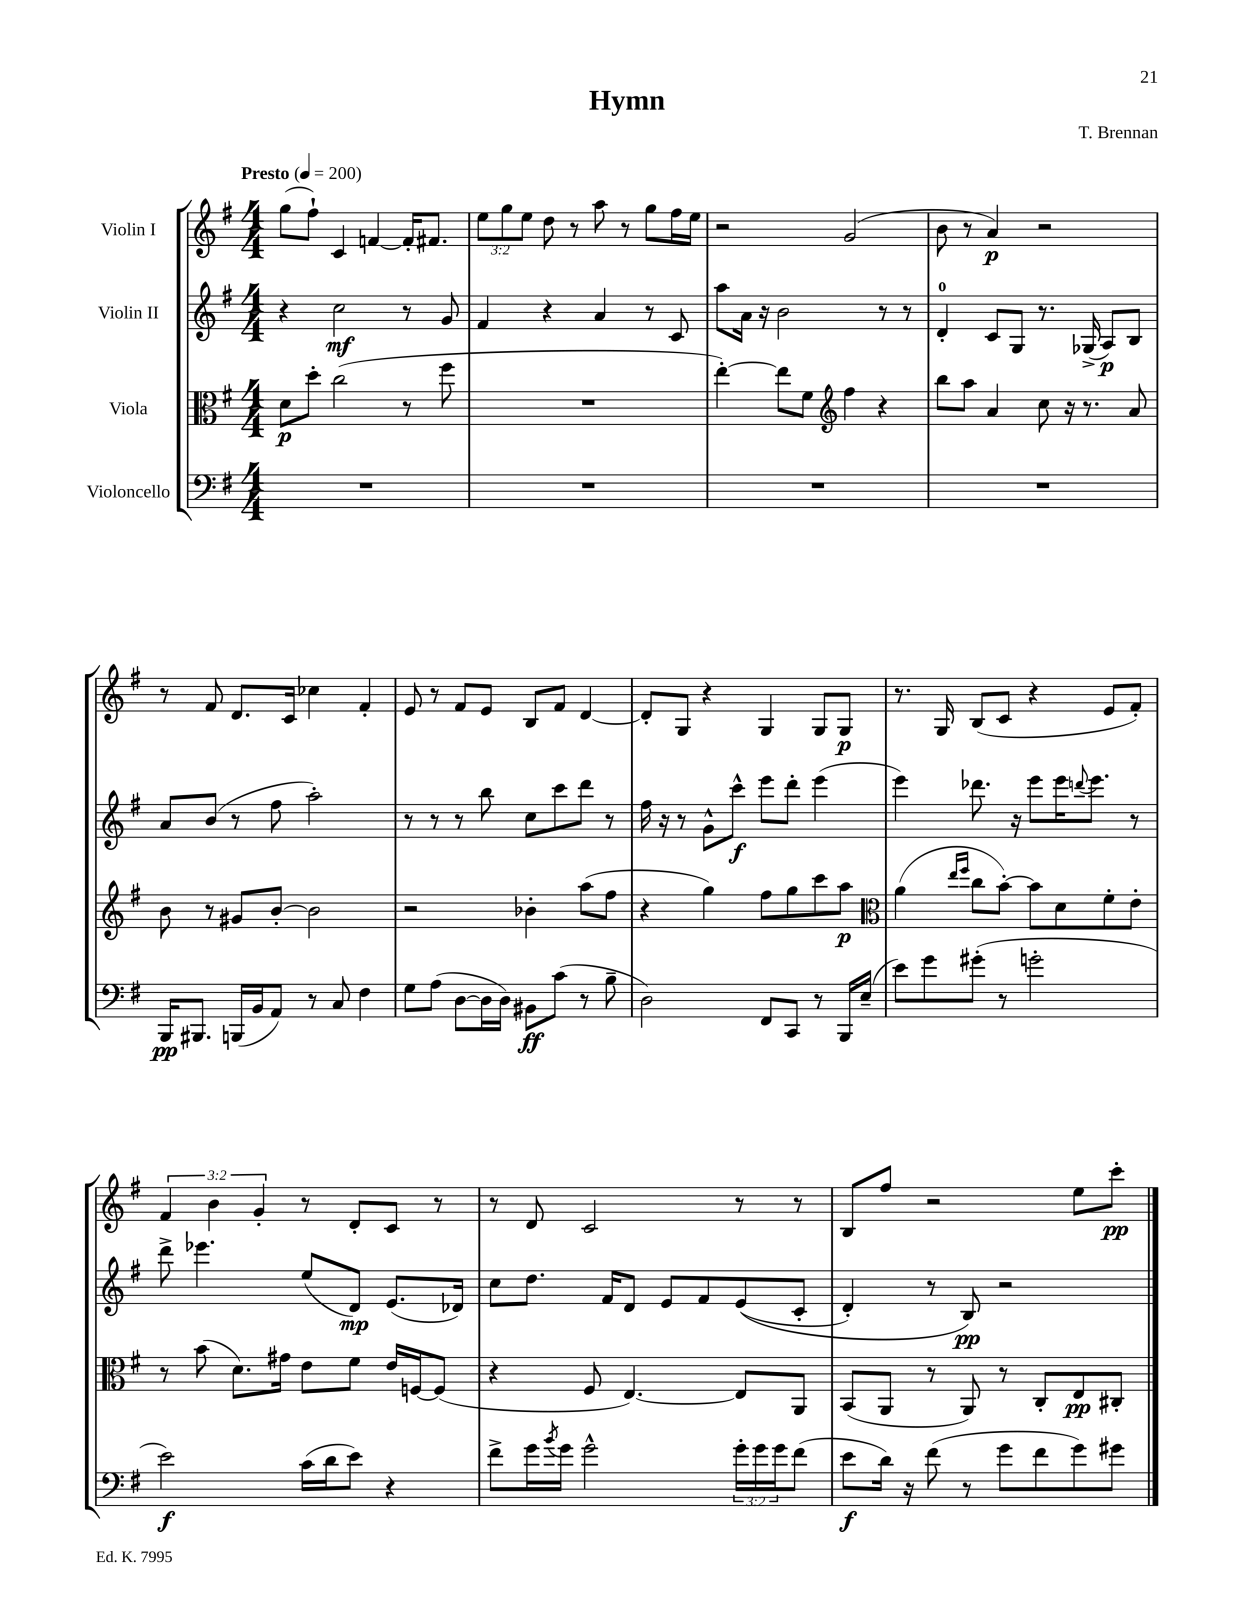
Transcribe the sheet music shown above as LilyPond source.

\header { title = "Hymn" composer = "T. Brennan" }
<<
\new StaffGroup <<
\new Staff = "s0" \with { instrumentName = "Violin I" } {
    \clef treble \key g \major \numericTimeSignature \time 4/4 \override Staff.TupletNumber.text = #tuplet-number::calc-fraction-text \tempo "Presto" 4 = 200
    g''8( fis''8-!) c'4 f'4~ f'16-. fis'8. |
    \tuplet 3/2 { e''8 g''8 e''8 } d''8 r8 a''8 r8 g''8 fis''16 e''16 |
    r2 g'2( |
    b'8 r8 a'4\p) r2 |
    r8 fis'8 d'8. c'16 ces''4 fis'4-. |
    e'8 r8 fis'8 e'8 b8 fis'8 d'4~ |
    d'8-. g8 r4 g4 g8 g8\p |
    r8. g16 b8( c'8 r4 e'8 fis'8-.) |
    \tuplet 3/2 { fis'4 b'4 g'4-. } r8 d'8-. c'8 r8 |
    r8 d'8 c'2 r8 r8 |
    b8 fis''8 r2 e''8 c'''8-.\pp \bar "|." |
}
\new Staff = "s1" \with { instrumentName = "Violin II" } {
    \clef treble \key g \major \numericTimeSignature \time 4/4
    r4 c''2\mf r8 g'8 |
    fis'4 r4 a'4 r8 c'8 |
    a''8 a'16 r16 b'2 r8 r8 |
    d'4-0-. c'8 g8 r8. ges16->( a8\p) b8 |
    a'8 b'8( r8 fis''8 a''2-.) |
    r8 r8 r8 b''8 c''8 c'''8 d'''8 r8 |
    fis''16 r16 r8 g'8-^ c'''8-^\f e'''8 d'''8-. e'''4( |
    e'''4) des'''8. r16 e'''8 e'''16 \appoggiatura { d'''8 } e'''8. r8 |
    d'''8-> ees'''4. e''8( d'8\mp) e'8.( des'16) |
    c''8 d''8. fis'16 d'8 e'8 fis'8 e'8(\( c'8-. |
    d'4-.) r8 b8\pp\) r2 \bar "|." |
}
\new Staff = "s2" \with { instrumentName = "Viola" } {
    \clef alto \key g \major \numericTimeSignature \time 4/4
    d'8\p d''8-. c''2( r8 fis''8 |
    R1 |
    e''4~-.) e''8 fis'8 \clef treble fis''4 r4 |
    b''8 a''8 a'4 c''8 r16 r8. a'8 |
    b'8 r8 gis'8 b'8~-. b'2 |
    r2 bes'4-. a''8( fis''8 |
    r4 g''4) fis''8 g''8 c'''8 a''8\p |
    \clef alto a'4( \grace { e''16 fis''16 } c''8 b'8~-.) b'8 d'8 fis'8-. e'8-. |
    r8 b'8( d'8.) gis'16 e'8 fis'8 e'16 f16~ f8( |
    r4 fis8 e4.~) e8 a,8 |
    b,8( a,8 r8 a,8) r8 c8-. e8\pp cis8-. \bar "|." |
}
\new Staff = "s3" \with { instrumentName = "Violoncello" } {
    \clef bass \key g \major \numericTimeSignature \time 4/4 \override Staff.TupletNumber.text = #tuplet-number::calc-fraction-text
    R1 |
    R1 |
    R1 |
    R1 |
    b,,16\pp bis,,8. b,,16( b,16 a,8) r8 c8 fis4 |
    g8 a8( d8~ d16 d16) bis,8\ff c'8( r8 b8-- |
    d2) fis,8 c,8 r8 b,,16 e16--( |
    e'8) g'8 gis'8-.( r8 g'2-. |
    e'2\f) c'16( d'16 e'8) r4 |
    fis'8-> g'16 \acciaccatura { b'8 } g'16 g'2-^ \tuplet 3/2 { g'16-. g'16 g'16 } fis'8( |
    e'8\f d'16) r16 fis'8( r8 g'8 fis'8 g'8) gis'8 \bar "|." |
}
>>
>>
\layout { \context { \Score \remove "Bar_number_engraver" } }
